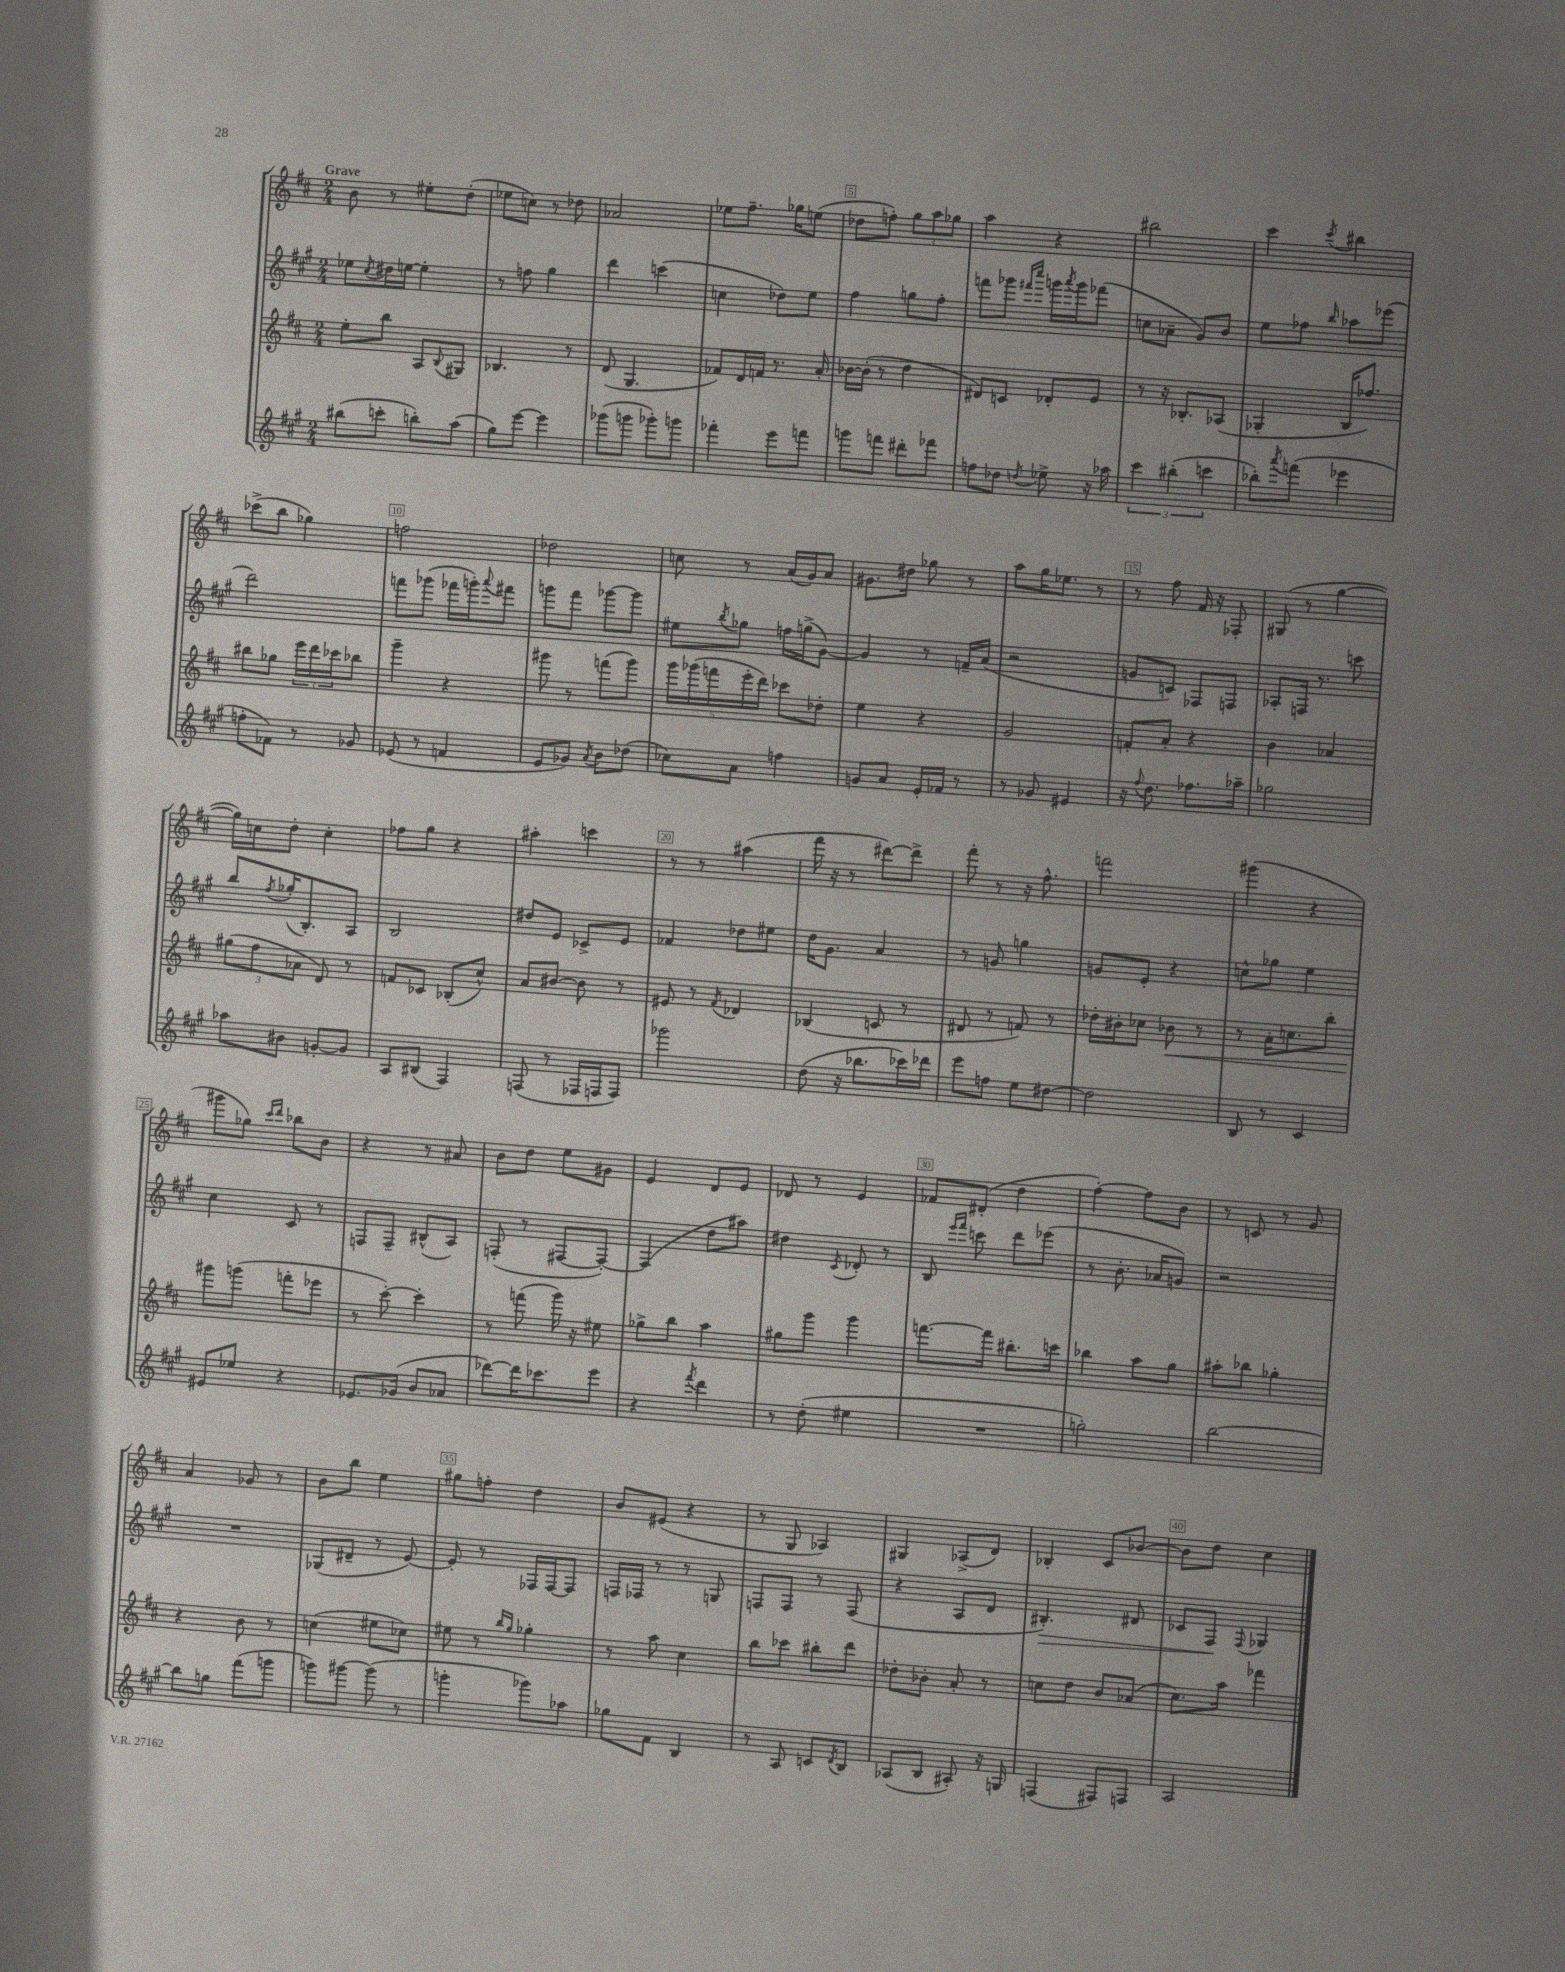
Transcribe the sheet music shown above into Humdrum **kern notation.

**kern	**kern	**dynam	**kern	**dynam	**kern
*part4	*part3	*part3	*part2	*part2	*part1
*staff4	*staff3	*staff3	*staff2	*staff2	*staff1
*clefG2	*clefG2	*	*clefG2	*	*clefG2
*k[f#c#g#]	*k[f#c#]	*	*k[f#c#g#]	*	*k[f#c#]
*M2/4	*M2/4	*	*M2/4	*	*M2/4
=1	=1	=1	=1	=1	=1
!	!	!	!	!	!LO:TX:a:B:t=Grave
(8bb#X\L	8ee'\L	.	8ee-X\L	.	8b\
.	.	.	8qcc#/	.	.
8cccn'\J	8bb\J	.	16dd#X\L	.	8r
.	.	.	[16een\JJ	.	.
8bbn'\L)	8A/L	.	4ee'\]	.	8ee#X'\L
.	8qqB/	.	.	.	.
(8aa\J	8G#X/J	.	.	.	(8dd'\J
=2	=2	=2	=2	=2	=2
8gg#\L)	4.B-X/	.	8r	.	8ee-X\L
[8eee\J	.	.	8ffn\	.	8ccn\J)
4eee\]	.	.	4gg#\	.	8r
.	8r	.	.	.	8dd-X\
=3	=3	=3	=3	=3	=3
(8ggg-X\L	(8d/	.	4ddd\	.	2a-X/
8gggn\J	4.G/	.	.	.	.
8ggg-X'\L)	.	.	(4cccn\	.	.
8gggn\J	.	.	.	.	.
=4	=4	=4	=4	=4	=4
4fff-X'\	8f-X/L)	.	4ccn\	.	8ee-X\L
.	16d/L	.	.	.	8.ff#~\J
.	16fn/JJ	.	.	.	.
8eee\L	8.r	.	8dd-X\L)	.	.
.	.	.	.	.	16gg-X\KL
8fffn\J	.	.	8ee\J	.	(8een\J
.	16a'/	.	.	.	.
=5	=5	=5	=5	=5	=5
8gggn\L	[16b-X\LL	.	4ff#\	.	8dd-X\L
.	(16b-'\JJ]	.	.	.	.
8fffn\J	8r	.	.	.	8ffn'\J)
8ddd#X'\L	4dd\	.	8ggn\L	.	12gg\L
.	.	.	.	.	12aa\
8fff-X\J	.	.	8ff#'\J	.	.
.	.	.	.	.	12gg-X\J
=6	=6	=6	=6	=6	=6
8ffn\L	8d#X/L)	.	8fffn\L	.	4aa\
8dd-X\J	8cn/J	.	8ggg-X\J	.	.
.	.	.	16qqfff#X/LL	.	.
8qddn/	.	.	16qqcccc#/JJ	.	.
8ee-X^\	8d-X'/L	.	16gggn\LL	.	4r
.	.	.	8qaaa/	.	.
.	.	.	16ggg\J	.	.
16r	8e/J	.	(8fff-X\J	.	.
16aa-X\	.	.	.	.	.
=7	=7	=7	=7	=7	=7
6ccc#\	8r	.	8ccn\L	.	2bb#X\
.	16r	.	8a-X~\J	.	.
(6bb#X'\	.	.	.	.	.
.	8.B-X'/L	.	.	.	.
.	.	.	8g#/L)	.	.
6cccn\	.	.	.	.	.
.	(8A-X/J	.	8b/J	.	.
=8	=8	=8	=8	=8	=8
8bb-X'\L)	4G-X'/	.	8ee\L	.	4ccc#\
8qaaa/	.	.	.	.	.
(8fffn\J	.	.	8ff-X\J	.	.
.	.	.	16qqbb/	.	8qccc#/
4eee-X\	16B/KL	.	8aa-X\L	.	4bb#X\
.	8.ff-X/J)	.	.	.	.
.	.	.	(8eee-X\J	.	.
!!LO:LB:g=z
=9	=9	=9	=9	=9	=9
8ffn'\L	8bb#X\L	.	2ddd\)	.	(8ccc-X^\L
8f-X\J)	8gg-X\J	.	.	.	8bb\J
8r	24eee\LL	.	.	.	4gg-X\)
.	24ddd\	.	.	.	.
.	24ccc-X\J	.	.	.	.
8g-X/	8bb-X\J	.	.	.	.
=10	=10	=10	=10	=10	=10
(8e-X/	4ggg~\	.	8fffn\L	.	2ffn\
8r	.	.	(8ggg-X\J	.	.
4fn/	4r	.	16fff-X\LL	.	.
.	.	.	16gggn'\J)	.	.
.	.	.	8qqaaa/	.	.
.	.	.	8fff#X\J	.	.
=11	=11	=11	=11	=11	=11
8e/L	8ggg#X\	.	8gggn\L	.	2dd-X\
8g-X/J)	8r	.	8fff#\J	.	.
8qa/	.	.	.	.	.
8b\L	(8fffn\L	.	[8ggg-X\L	.	.
(8dd-X\J	8ggg#\J)	.	8ggg-\J]	.	.
=12	=12	=12	=12	=12	=12
8cc-X\L)	20ggg\LL	.	8ee#X\L	.	8ccn\
.	(20ggg-X\	.	.	.	.
.	20fffn\	.	.	.	.
.	.	.	8qbb/	.	.
8a\J	.	.	8gg-X\J	.	8r
.	20eee'\	.	.	.	.
.	20ddd\JJ)	.	.	.	.
4ffn\	8ccc-X\L	.	16ffn\LL	.	(16a/LL
.	.	.	(16ggn^\J	.	16g/J)
.	8dd-X'\J	.	[8g#\J)	.	8a/J
=13	=13	=13	=13	=13	=13
8gn/L	4ee\	.	4g#/]	.	8.g#X\L
8a/J	.	.	.	.	.
.	.	.	.	.	16dd#X\Jk
16e'/LL	4r	.	8r	.	8gg-X\
16f-X/JJ	.	.	.	.	.
8r	.	.	16fn~/LL	.	8r
.	.	.	(16a/JJ	.	.
=14	=14	=14	=14	=14	=14
8r	2g/	.	2r	.	8aa\L
8g-X/	.	.	.	.	16gg\K
.	.	.	.	.	8.ee-X\J
4e#X/	.	.	.	.	.
.	.	.	.	.	8r
=15	=15	=15	=15	=15	=15
16r	8fn'/L	.	8gn/L	.	8r
8qqff#/	.	.	.	.	.
8.dd\	.	.	.	.	.
.	8a'/J	.	8cn/J)	.	8ff#\
8.ff-X\L	4r	.	8F-X/L	.	16f#/
.	.	.	.	.	16r
.	.	.	8Fn/J	.	8F-X'/
16aa-X~\Jk	.	.	.	.	.
=16	=16	=16	=16	=16	=16
2gg-X\	4b\	.	8A-X'/L	.	(8G#X/
.	.	.	16Fn/Jk	.	8r
.	.	.	8.r	.	.
.	4a-X/	.	.	.	[4gg\
.	.	.	8cccn\	.	.
!!LO:LB:g=z
=17	=17	=17	=17	=17	=17
8aa-X\L	(12gg#X\L	.	8bb/L	.	16gg\LL])
.	.	.	.	.	16ccn\J
.	12ff#\	.	.	.	.
.	.	.	8qff#/	.	.
8b#X\J	.	.	(16gg-X'/K	.	8dd'\J
.	12a-X\J	.	.	.	.
.	.	.	8.B'/)	.	.
[8gn'/L	8d/)	.	.	.	4cc'\
8g/J]	8r	.	8A/J	.	.
=18	=18	=18	=18	=18	=18
8A/L	8fn/L	.	2B/	.	8ff-X\L
(8B#X/J	8c-X/J	.	.	.	8gg\J
4F#/)	(8B-X'/L	.	.	.	4r
.	8cc#^^/J)	.	.	.	.
=19	=19	=19	=19	=19	=19
(8Fn/	8a/L	.	8dd#X/L	.	4aa#X'\
8r	[8b#X/J	.	8e/J	.	.
16F-X/LL	8b#\]	.	8c-X^/L	.	4cccn\
16Fn/J	.	.	.	.	.
8F/J)	8r	.	8e/J	.	.
=20	=20	=20	=20	=20	=20
2ggg-X\	8e#X/	.	4f-X/	.	8r
.	8r	.	.	.	8r
.	8qf#/	.	.	.	.
.	4d-X/	.	8dd-X\L	.	(4aa#X\
.	.	.	8ee#X\J	.	.
=21	=21	=21	=21	=21	=21
(8dd\	(4B-X/	.	16dd\KL	.	16fff#\
.	.	.	8.g#\J	.	16r
16r	.	.	.	.	8r
8.bb-X\L	.	.	.	.	.
.	8cn/	.	4a/	.	[8ddd#X\L)
16ccc-X\L)	8r	.	.	.	8ddd#^\J]
16ddd-X\JJ	.	.	.	.	.
=22	=22	=22	=22	=22	=22
8eee\L	8d#X/	.	8r	.	8fff#'\
8ffn\J	8r	.	8gn/	.	8r
8ee\L	8fn/)	.	4ggn\	.	16r
.	.	.	.	.	8.ff#^^\
[8dd#X\J	8r	.	.	.	.
=23	=23	=23	=23	=23	=23
2dd#\]	16dd-X'\LL	.	8gn/L	.	2fffn\
.	16b#X'\J	.	.	.	.
.	8cc-X\J	.	8e'/J	.	.
!	!	!LO:HP:b	!	!	!
.	8b-X\	<	4r	.	.
.	8r	.	.	.	.
=24	=24	=24	=24	=24	=24
8B/	8r	.	8ccn^^\L	.	(4ggg#X\
8r	16a'\KL	.	8gg-X\J	.	.
.	8.ccn\	.	.	.	.
4c#/	.	.	4ee\	.	4r
.	8bb'\J	.	.	.	.
!!LO:LB:g=z
=25	=25	=25	=25	=25	=25
8e#X/L	8ggg#X\L	.	4cc#\	.	8ggg#X\L
8ee-X/J	(8gggn\J	[	.	.	8gg-X\J)
.	.	.	.	.	16qqccc#/LL
.	.	.	.	.	16qqddd/JJ
4r	8fffn'\L	.	8c#/	.	8bb-X\L
.	8eee-X\J	.	8r	.	8b\J
=26	=26	=26	=26	=26	=26
8.e-X/L	8r	.	8Fn/L	.	4r
.	[8ccc#'\)	.	8F~/J	.	.
(16g-X/Jk	.	.	.	.	.
8b/L	4ccc#'\]	.	(8B#X^^/L	.	8r
8a-X/J	.	.	8A/J)	.	8a#X/
=27	=27	=27	=27	=27	=27
[8ddd-X\L)	8r	.	(8Fn'/	.	8b\L
16ddd-\K]	(8fffn\	.	8r	.	8dd\J
8.ccc-X\	.	.	.	.	.
.	16ggg\)	.	[8F#X/L	.	8ee\L
.	16r	.	.	.	.
8eee\J	8ee#X\	.	8F#'/J_)	.	8g#X\J
=28	=28	=28	=28	=28	=28
4r	8gg-X^\L	.	(4F#/]	.	4e/
.	8bb\J	.	.	.	.
8qfff#/	.	.	.	.	.
4ddd\	4aa\	.	8dd\L	.	8d/L
.	.	.	8aa#X\J)	.	8e/J
=29	=29	=29	=29	=29	=29
8r	8gg#X\L	.	4dd#X\	.	8d-X/
(8dd'\	8ggg\J	.	.	.	8r
.	.	.	8qc#/	.	.
4ee#X\	4ggg\	.	8d-X'/	.	4e/
.	.	.	8r	.	.
=30	=30	=30	=30	=30	=30
2r	[8.fffn\L	.	8B/	.	8f-X/L
.	.	.	16qqeee/LL	.	.
.	.	.	16qqfff#/JJ	.	.
.	.	.	8cccn\	.	(8d#X'/J
.	16fff\Jk]	.	.	.	.
.	8.bb#X'\L	.	8ddd\L	.	4dd\
.	.	.	(8eee-X\J	.	.
.	16cccn\Jk	.	.	.	.
=31	=31	=31	=31	=31	=31
2ggn'\)	4bb-X\	.	8r	.	[4ff#'\)
.	.	.	8.b'\	.	.
.	8aa\L	.	.	.	8ff#\L]
.	.	.	16a-X/KL	.	.
.	8gg\J	.	8gn/J)	.	8b\J
=32	=32	=32	=32	=32	=32
[2bb\	8aa#X'\L	.	2r	.	8r
.	8bb-X\J	.	.	.	8cn/
.	4gg-X'\	.	.	.	8r
.	.	.	.	.	8g/
!!LO:LB:g=z
=33	=33	=33	=33	=33	=33
8bb\L]	4r	.	2r	.	4a/
8ggn\J	.	.	.	.	.
(8fff#\L	8b\	.	.	.	8g-X/
8gggn\J	8r	.	.	.	8r
=34	=34	=34	=34	=34	=34
8gggn\L)	(4ccn\	.	(8G-X/L	.	8b\L
[8ggg#X\J	.	.	8d#X~/J	.	8bb\J
(8ggg#\]	8ee#X\L	.	8r	.	4ee\
8r	8cc-X\J)	.	[8e/)	.	.
=35	=35	=35	=35	=35	=35
4gggn'\	8ee#X\	.	8e'/]	.	8gg#X\L
.	8r	.	8r	.	8ffn'\J
.	16qqbb/LL	.	.	.	.
.	16qqgg/JJ	.	.	.	.
8ggg-X\L)	4gg-X'\	.	16F-X/LL	.	4dd\
.	.	.	[16F-/J	.	.
8aa-X\J	.	.	8F-/J]	.	.
=36	=36	=36	=36	=36	=36
8gg-X\L	8r	.	16Fn/LL	.	8b/L
.	.	.	16F-X/JJ	.	.
8f#\J	8aa\	.	8r	.	(8e#X/J
4B/	4cc#\	.	8r	.	4r
.	.	.	8Gn/	.	.
=37	=37	=37	=37	=37	=37
8r	8bb\L	.	8Fn/L	.	8r
8A/	8ccc-X\J	.	8F/J	.	8G/
8cn/L	8bb#X'\L	.	8r	.	4A-X/)
8qd/	.	.	.	.	.
8B/J	8ddd\J	.	(8F/	.	.
=38	=38	=38	=38	=38	=38
(8A-X/L	8dd-X'\L	.	4r	.	4G#X/
8B/J	8b-X'\J	.	.	.	.
8A#X'/)	8a'/	.	8A/L	.	(8A-X^/L
16r	8r	.	8d/J	.	8d/J)
16Gn/	.	.	.	.	.
=39	=39	=39	=39	=39	=39
!	!	!	!	!LO:HP:b	!
(4Fn/	8ccn\L	.	4.B#X'/)	>	4B-X'/
.	8dd\J	.	.	.	.
8F#X/L)	8b/L	.	.	.	8c#/L
8Fn/J	(8a-X/J	.	8d#X/	.	[8b-X/J
=40	=40	=40	=40	=40	=40
2A/	8.cc#\L)	.	8c-X/L	.	8b-\L]
.	.	.	8F#/J	.	8dd\J
.	16aa\Jk	.	.	.	.
.	.	.	8qqF#/	.	.
.	4fff-X\	.	4G-X/	]	4cc#\
==	==	==	==	==	==
*-	*-	*-	*-	*-	*-
